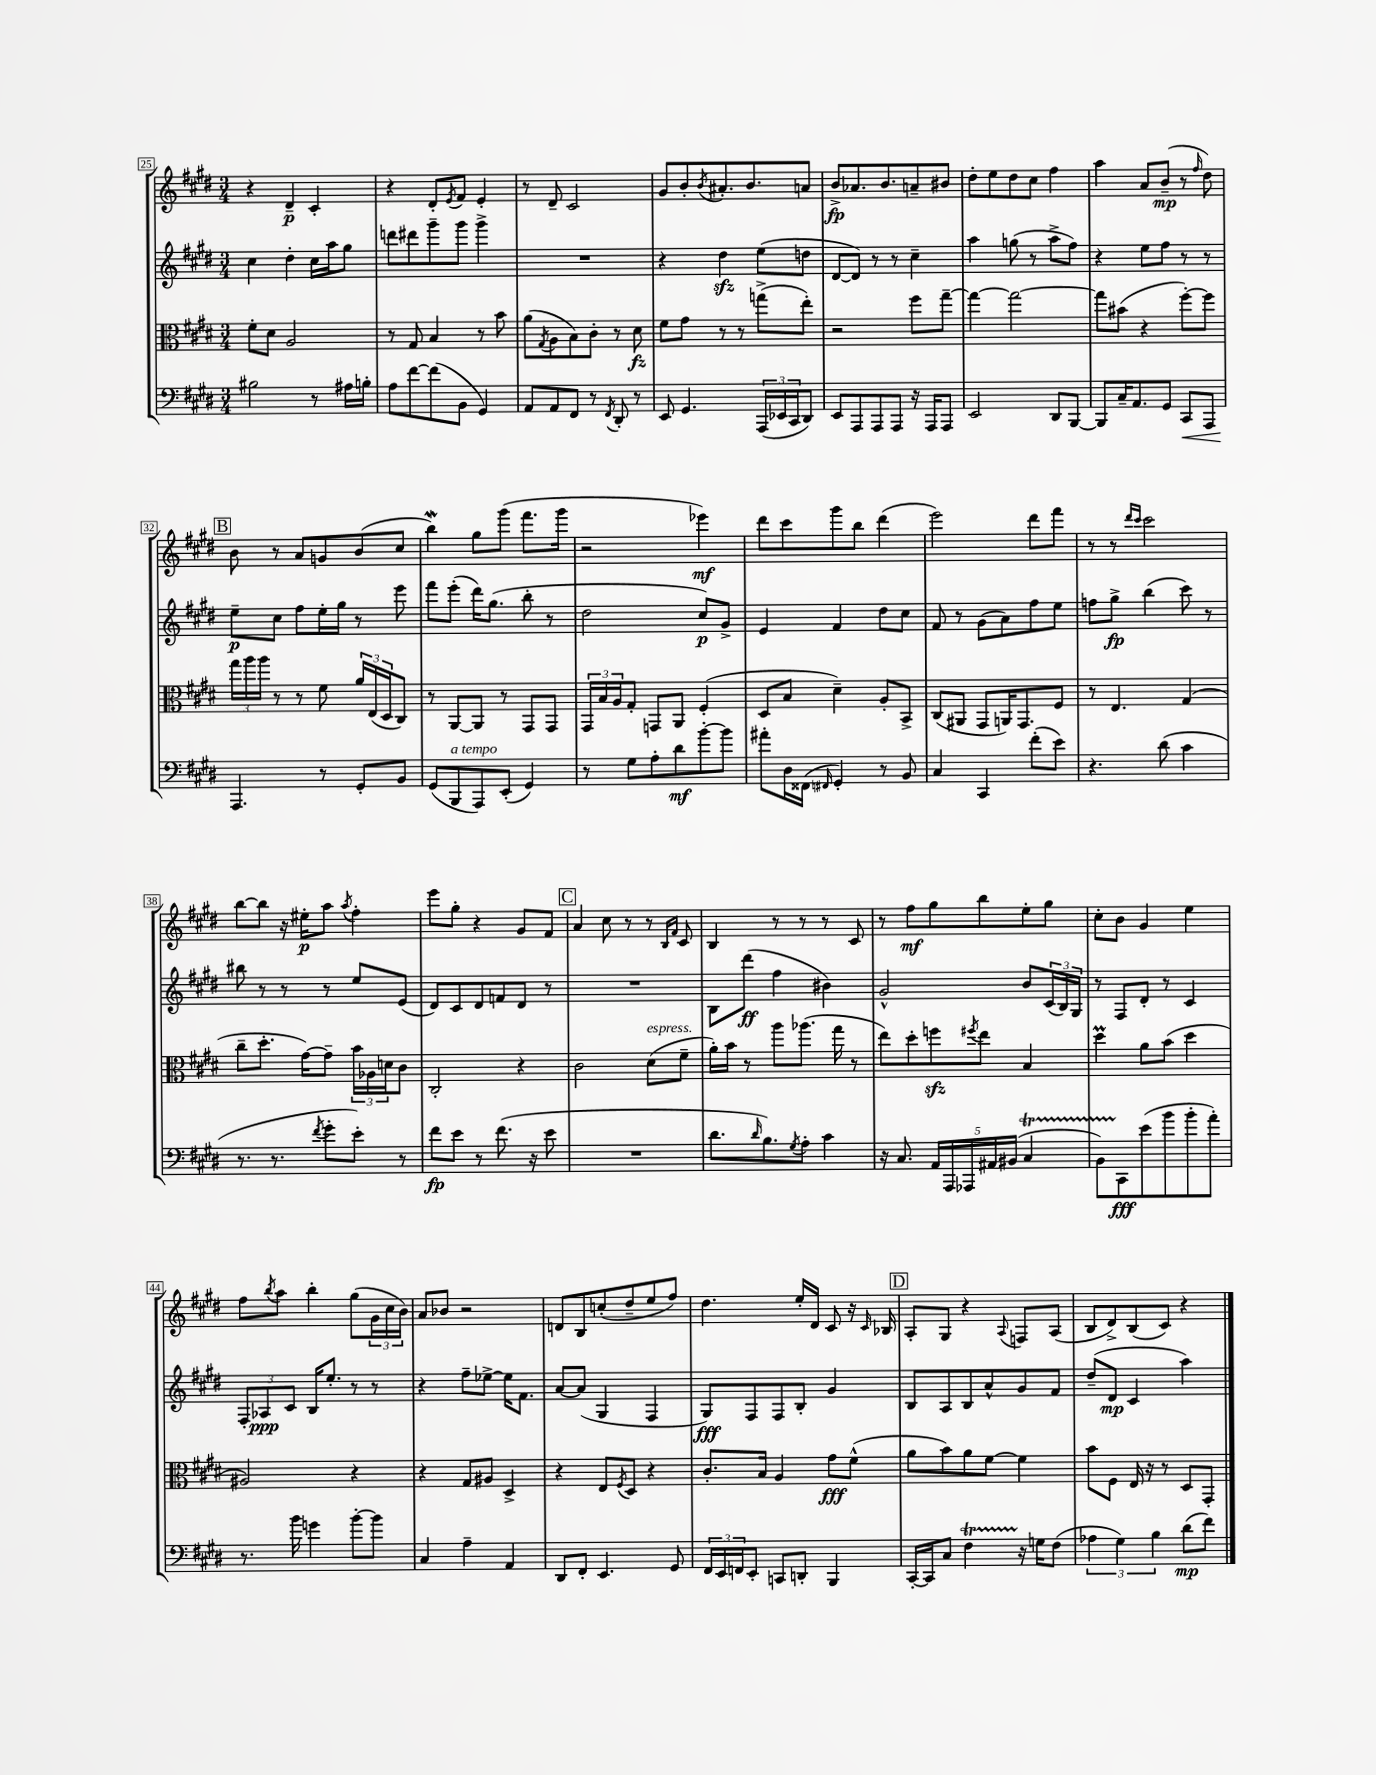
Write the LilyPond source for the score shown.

<<
\new StaffGroup <<
\new Staff = "s0" {
    \clef treble \key e \major \numericTimeSignature \time 3/4
    r4 dis'4--\p cis'4-. |
    r4 dis'8-. \acciaccatura { e'8 } fis'8 e'4-. |
    r8 dis'8-- cis'2 |
    gis'8 b'8-. \acciaccatura { b'8 } ais'8.-. b'8. a'8 |
    b'8->\fp aes'8. b'8. a'8-- bis'8 |
    dis''8-. e''8 dis''8 cis''8 fis''4 |
    a''4 a'8 b'8--\mp( r8 \grace { fis''16 } dis''8) |
    \mark \markup { \box "B" } b'8 r8 a'8 g'8 b'8( cis''8 |
    b''4\mordent) gis''8 gis'''8( fis'''8. gis'''16 |
    r2 ees'''4\mf) |
    dis'''8 cis'''8 gis'''8 b''8 dis'''4( |
    e'''2) dis'''8 fis'''8 |
    r8 r8 \grace { dis'''16 cis'''16 } cis'''2 |
    b''8~ b''8 r16 eis''16-.\p a''8 \acciaccatura { a''8 } fis''4-. |
    e'''8 gis''8-. r4 gis'8 fis'8 |
    \mark \markup { \box "C" } a'4 cis''8 r8 r8 \grace { b16 fis'16 } cis'8 |
    b4 r8 r8 r8 cis'8 |
    r8 fis''8\mf gis''8 b''8 e''8-. gis''8 |
    cis''8-. b'8 gis'4 e''4 |
    fis''8 \acciaccatura { b''8 } a''8 b''4-. gis''8( \tuplet 3/2 { gis'16 cis''16 b'16) } |
    a'8 bes'8 r2 |
    d'8 b8 c''8-.( dis''8-- e''8 fis''8) |
    dis''4. e''16-. dis'16 cis'8 r16 \grace { cis'16 } bes16 |
    \mark \markup { \box "D" } a8-. gis8 r4 \appoggiatura { a8 } f8 a8( |
    b8 dis'8->) b8( cis'8) r4 \bar "|." |
}
\new Staff = "s1" {
    \clef treble \key e \major \numericTimeSignature \time 3/4
    cis''4 dis''4-. cis''16 a''16 gis''8 |
    d'''8 dis'''8 gis'''8-- gis'''8 gis'''4-> |
    R2. |
    r4 dis''4\sfz e''8( d''8 |
    dis'8~ dis'8) r8 r8 cis''4-- |
    a''4 g''8( r8 a''8-> fis''8) |
    r4 e''8 fis''8 r8 r8 |
    \mark \markup { \box "B" } e''8--\p cis''8 fis''8 e''16-. gis''16 r8 e'''8 |
    fis'''8 e'''8-.( dis'''16) gis''8.( b''8-. r8 |
    dis''2 cis''8\p) gis'8-> |
    e'4 fis'4 dis''8 cis''8 |
    fis'8 r8 gis'8( a'8) fis''8 e''8 |
    f''8 gis''8->\fp b''4( cis'''8) r8 |
    bis''8 r8 r8 r8 e''8 e'8( |
    dis'8) cis'8 dis'8 f'8 dis'8 r8 |
    \mark \markup { \box "C" } R2. |
    b8 dis'''8\ff( fis''4 bis'4) |
    gis'2-^ b'8 \tuplet 3/2 { cis'16( b16) gis16 } |
    r8 fis8 dis'8-. r8 cis'4 |
    \tuplet 3/2 { fis8-. aes8\ppp cis'8 } b16 e''8.-. r8 r8 |
    r4 fis''8-- ees''8~-> ees''16 fis'8. |
    a'8~ a'8( gis4 fis4 |
    gis8\fff) fis8 fis8 b8-. gis'4 |
    \mark \markup { \box "D" } b8 a8 b8 a'8-^ gis'8 fis'8 |
    dis''8--( dis'8\mp cis'4 a''4) \bar "|." |
}
\new Staff = "s2" {
    \clef alto \key e \major \numericTimeSignature \time 3/4
    fis'8-. dis'8 a2 |
    r8 gis8 b4 r8 b'8 |
    a'8( \acciaccatura { gis8 } a8 b8) cis'8-. r8 dis'8\fz |
    fis'8 gis'8 r8 r8 g''8->( e''8-.) |
    r2 fis''8 gis''8~-- |
    gis''4~ gis''2~ |
    gis''8 bis'8( r4 fis''8~-.) fis''8 |
    \mark \markup { \box "B" } \tuplet 3/2 { gis''16 a''16 a''16 } r8 r8 fis'8 \tuplet 3/2 { a'16 e16( dis16 } cis8) |
    r8 a,8~ a,8 r8 gis,8 gis,8 |
    \tuplet 3/2 { gis,16 b16 a16 } gis8-. g,8 a,8 fis4-.( |
    dis8 b8 dis'4--) a8-. b,8-> |
    cis8( ais,8 gis,8 a,16) gis,8. fis8 |
    r8 e4. gis4( |
    cis''8-- dis''8.-. gis'16~) gis'8-- \tuplet 3/2 { b'16 aes16 d'16 } cis'8 |
    cis2-. r4 |
    \mark \markup { \box "C" } cis'2 dis'8^\markup { \italic "espress." }( fis'8-- |
    a'16-.) b'16 r8 a''8 aes''8.( gis''16 r8 |
    e''8) dis''8-. f''8\sfz \acciaccatura { fis''8 } e''8 b4 |
    dis''4\prall a'8 b'8( dis''4 |
    ais2) r4 |
    r4 gis8 ais8 dis4-> |
    r4 e8 \acciaccatura { fis8 } dis8 r4 |
    cis'8.-. b16 a4 gis'8\fff fis'8-^( |
    \mark \markup { \box "D" } a'8 b'8) a'8 fis'8~ fis'4 |
    b'8 fis8 e16 r16 r8 dis8 gis,8-. \bar "|." |
}
\new Staff = "s3" {
    \clef bass \key e \major \numericTimeSignature \time 3/4
    bis2 r8 ais16 b16-. |
    a8 fis'8~ fis'8( b,8 gis,4) |
    a,8 a,8 fis,8 r8 \acciaccatura { fis,8 } dis,8-. r8 |
    e,8 gis,4. \tuplet 3/2 { a,,16( ees,16 cis,16 } dis,8) |
    e,8 a,,8 a,,8 a,,8 r16 a,,16 a,,8 |
    e,2 dis,8 b,,8~ |
    b,,8 cis16-- a,8. gis,8 cis,8\< a,,8 |
    \mark \markup { \box "B" } a,,4.\! r8 gis,8-. b,8 |
    gis,8( b,,8^\markup { \italic "a tempo" } a,,8) e,8-.( gis,4) |
    r8 gis8 a8-. dis'8\mf b'8~-. b'8 |
    ais'8-. dis16 fisis,16( \grace { fis,16 } gis,4-.) r8 b,8 |
    cis4 cis,4 fis'8-.( e'8) |
    r4. dis'8( cis'4 |
    r8. r8. \acciaccatura { fis'8 } gis'8-. e'8-.) r8 |
    fis'8\fp e'8 r8 fis'8.( r16 e'8 |
    \mark \markup { \box "C" } R2. |
    dis'8. \grace { dis'16 } b8.) \acciaccatura { gis8 } a8-. cis'4 |
    r16 cis8. \tuplet 5/4 { a,16 a,,16 aes,,16 ais,16 bis,16( } cis4\startTrillSpan |
    b,8) cis,8\stopTrillSpan\fff e'8( b'8 b'8-. a'8-.) |
    r8. b'16 g'4 b'8~-. b'8 |
    cis4 a4-- a,4 |
    dis,8 fis,8-. e,4. gis,8 |
    \tuplet 3/2 { fis,16 e,16 f,16 } e,8-. c,8 d,8-. b,,4 |
    \mark \markup { \box "D" } cis,16~-. cis,16 cis8 fis4\startTrillSpan r16\stopTrillSpan g16 fis8( |
    \tuplet 3/2 { aes4 gis4) b4 } dis'8\mp( fis'8) \bar "|." |
}
>>
>>
\layout { \context { \Score currentBarNumber = #25 \override BarNumber.stencil = #(make-stencil-boxer 0.1 0.3 ly:text-interface::print) } }
